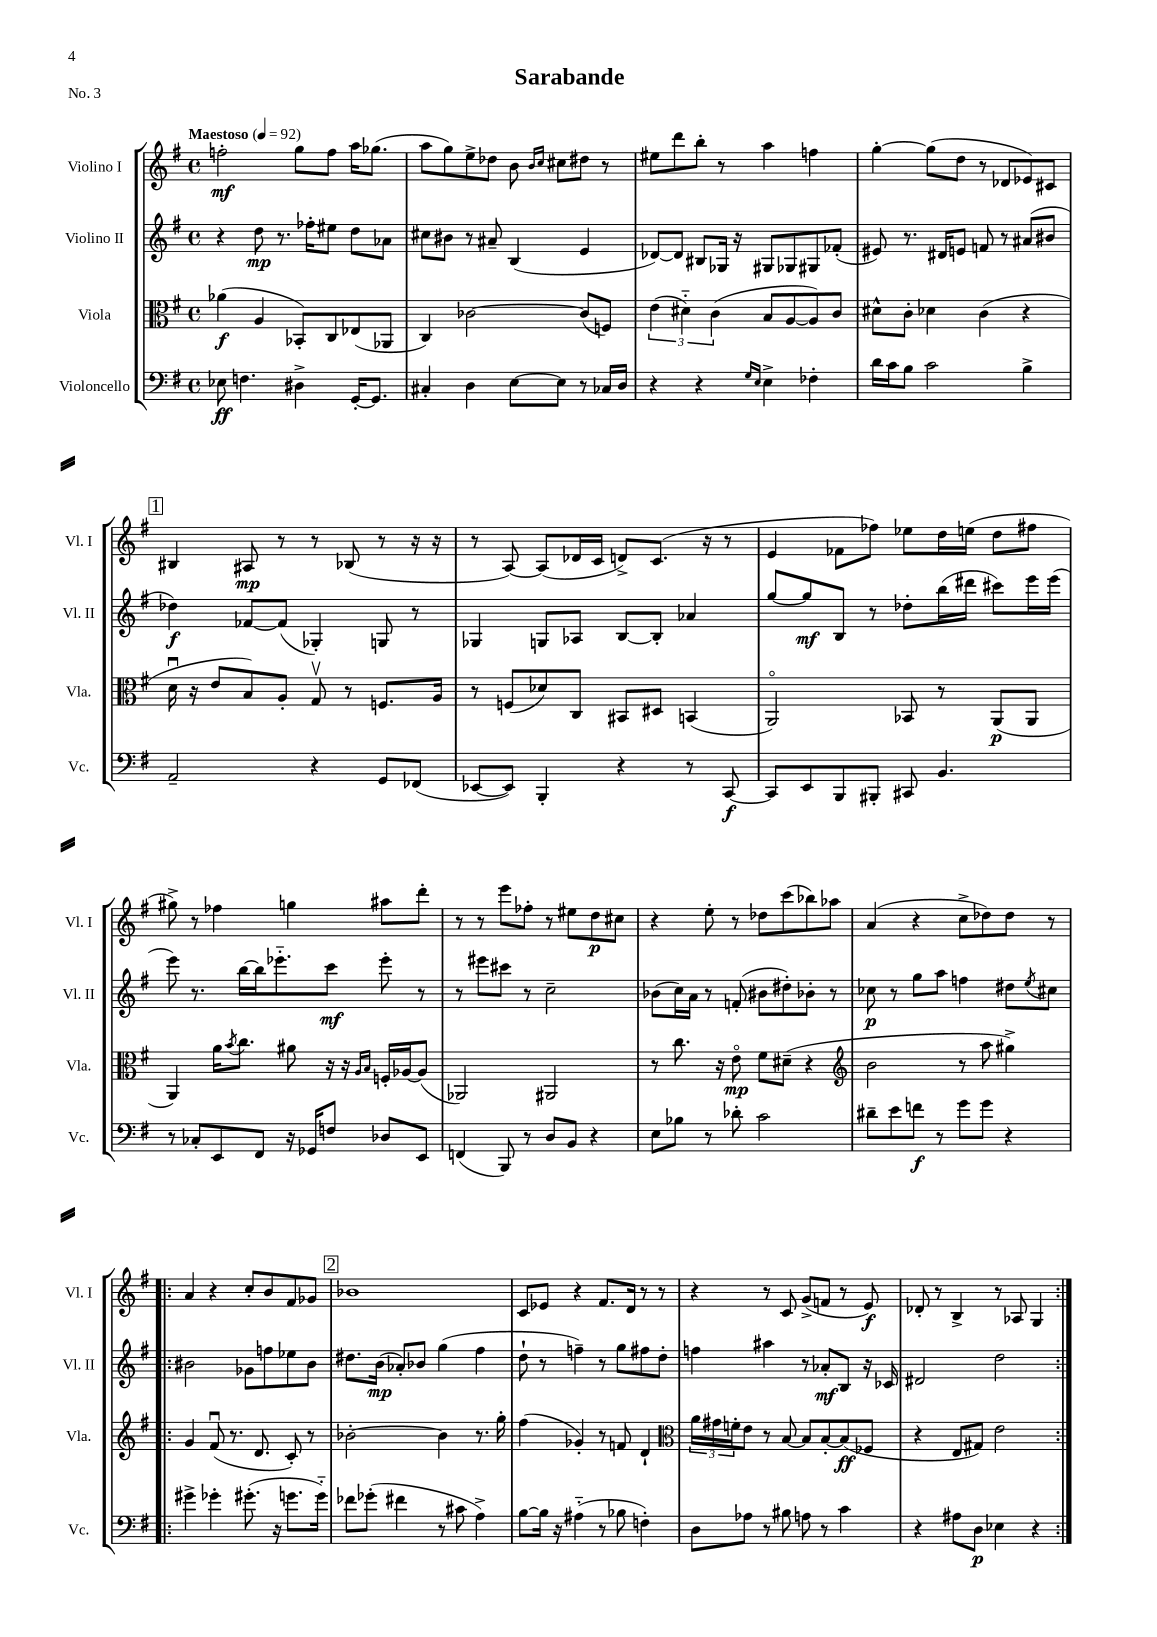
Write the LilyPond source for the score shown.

\header { title = "Sarabande" piece = "No. 3" }
<<
\new StaffGroup <<
\new Staff = "s0" \with { instrumentName = "Violino I" shortInstrumentName = "Vl. I" } {
    \clef treble \key g \major \defaultTimeSignature \time 4/4 \tempo "Maestoso" 4 = 92
    f''2-.\mf g''8 f''8 a''16 ges''8.( |
    a''8 g''8) e''8-> des''8 b'8 \grace { b'16 c''16 } cis''8 dis''8 r8 |
    eis''8 d'''8 b''8-. r8 a''4 f''4 |
    g''4~-. g''8( d''8 r8 des'8 ees'8) cis'8 |
    \mark \markup { \box "1" } bis4 ais8\mp r8 r8 bes8( r8 r16 r16 |
    r8 a8~) a8( des'16 c'16 d'8->) c'8.( r16 r8 |
    e'4 fes'8 fes''8) ees''8 d''16 e''16( d''8 fis''8 |
    gis''8->) r8 fes''4 g''4 ais''8 d'''8-. |
    r8 r8 e'''8 fes''8-. r8 eis''8 d''8\p cis''8 |
    r4 e''8-. r8 des''8 c'''8( bes''8) aes''8 |
    a'4( r4 c''8-> des''8) des''8 r8 |
    \repeat volta 2 { a'4 r4 c''8-. b'8 fis'8 ges'8 |
    \mark \markup { \box "2" } bes'1 |
    c'8 ees'8 r4 fis'8. d'16 r8 r8 |
    r4 r8 c'8 g'8->( f'8 r8 e'8\f) |
    des'8-. r8 b4-> r8 aes8 g4 | }
}
\new Staff = "s1" \with { instrumentName = "Violino II" shortInstrumentName = "Vl. II" } {
    \clef treble \key g \major \defaultTimeSignature \time 4/4
    r4 d''8\mp r8. fes''16-. eis''8 d''8 aes'8 |
    cis''8 bis'8 r8 ais'8-- b4( e'4 |
    des'8~) des'8 bis8 ges16 r16 gis8 ges8 gis8 fes'8-.( |
    eis'8) r8. dis'16 e'8 f'8 r8 ais'8( bis'8 |
    \mark \markup { \box "1" } des''4\f) fes'8~ fes'8( ges4-.) g8 r8 |
    ges4 g8 aes8 b8~ b8-. aes'4 |
    g''8~ g''8\mf b8 r8 des''8-. b''16( dis'''16 cis'''8) e'''16 e'''16( |
    e'''8) r8. b''16~ b''16 ees'''8.-_ c'''8\mf ees'''8-. r8 |
    r8 eis'''8 cis'''8 r8 c''2-- |
    bes'8( c''16) a'16 r8 f'8-.( bis'8 dis''8-.) bes'8-. r8 |
    ces''8\p r8 g''8 a''8 f''4 dis''8 \acciaccatura { e''8 } cis''8 |
    \repeat volta 2 { bis'2 ges'8 f''8 ees''8 bis'8 |
    \mark \markup { \box "2" } dis''8. b'16\mp( aes'8-.) bes'8 g''4( fis''4 |
    d''8-! r8 f''4--) r8 g''8 fis''8 d''8-. |
    f''4 ais''4 r8 aes'8-.\mf b8 r16 ces'16 |
    dis'2 d''2 | }
}
\new Staff = "s2" \with { instrumentName = "Viola" shortInstrumentName = "Vla." } {
    \clef alto \key g \major \defaultTimeSignature \time 4/4
    aes'4\f( a4 bes,8-.) c8 ees8( aes,8 |
    c4) ces'2~ ces'8( f8) |
    \tuplet 3/2 { e'4( dis'4-_) c'4( } b8 a8~ a8) c'8 |
    dis'8-^ c'8-. des'4 c'4( r4 |
    \mark \markup { \box "1" } d'16\downbow r16 e'8 b8) a8-. g8\upbow r8 f8. a16 |
    r8 f8( des'8) c8 bis,8 dis8 b,4( |
    a,2\flageolet) bes,8 r8 a,8\p( a,8 |
    a,4) a'16 \acciaccatura { b'8 } c''8. ais'8 r16 r16 \grace { a16 b16 } f16-. aes16~ aes8( |
    aes,2) ais,2 |
    r8 c''8. r16 e'8\flageolet\mp fis'8 dis'8--( r4 |
    \clef treble b'2 r8 a''8 gis''4->) |
    \repeat volta 2 { g'4 fis'8\downbow( r8. d'8. c'8-.) r8 |
    \mark \markup { \box "2" } bes'2~-. bes'4 r8. g''16-. |
    fis''4( ges'4-.) r8 f'8 d'4-! |
    \clef alto \tuplet 3/2 { a'16 gis'16 f'16-. } e'8 r8 b8~ b8 b8~-. b8\ff( fes8 |
    r4 e8 gis8) e'2 | }
}
\new Staff = "s3" \with { instrumentName = "Violoncello" shortInstrumentName = "Vc." } {
    \clef bass \key g \major \defaultTimeSignature \time 4/4
    ees8\ff f4. dis4-> g,16~-. g,8. |
    cis4-. d4 e8~ e8 r8 ces16 d16 |
    r4 r4 \grace { g16 e16 } e4-> fes4-. |
    d'16 c'16 b8 c'2 b4-> |
    \mark \markup { \box "1" } a,2-- r4 g,8 fes,8( |
    ees,8~ ees,8) b,,4-. r4 r8 c,8~\f |
    c,8 e,8 b,,8 bis,,8-. cis,8 b,4. |
    r8 ces8-. e,8 fis,8 r16 ges,16 f8 des8 e,8 |
    f,4( b,,8) r8 d8 b,8 r4 |
    e8 bes8 r8 des'8-. c'2 |
    dis'8-- e'8 f'8\f r8 g'8 g'8 r4 |
    \repeat volta 2 { gis'4-> ges'4-. gis'8.-.( r16 g'8. g'16-_) |
    \mark \markup { \box "2" } fes'8 ges'8-.( fis'4 r8 cis'8 a4->) |
    b8~ b16 r16 ais4-_( r8 bes8 f4-.) |
    d8 aes8 r8 bis8 a8 r8 c'4 |
    r4 ais8 d8\p ees4 r4 | }
}
>>
>>
\layout { \context { \Score \remove "Bar_number_engraver" } }
